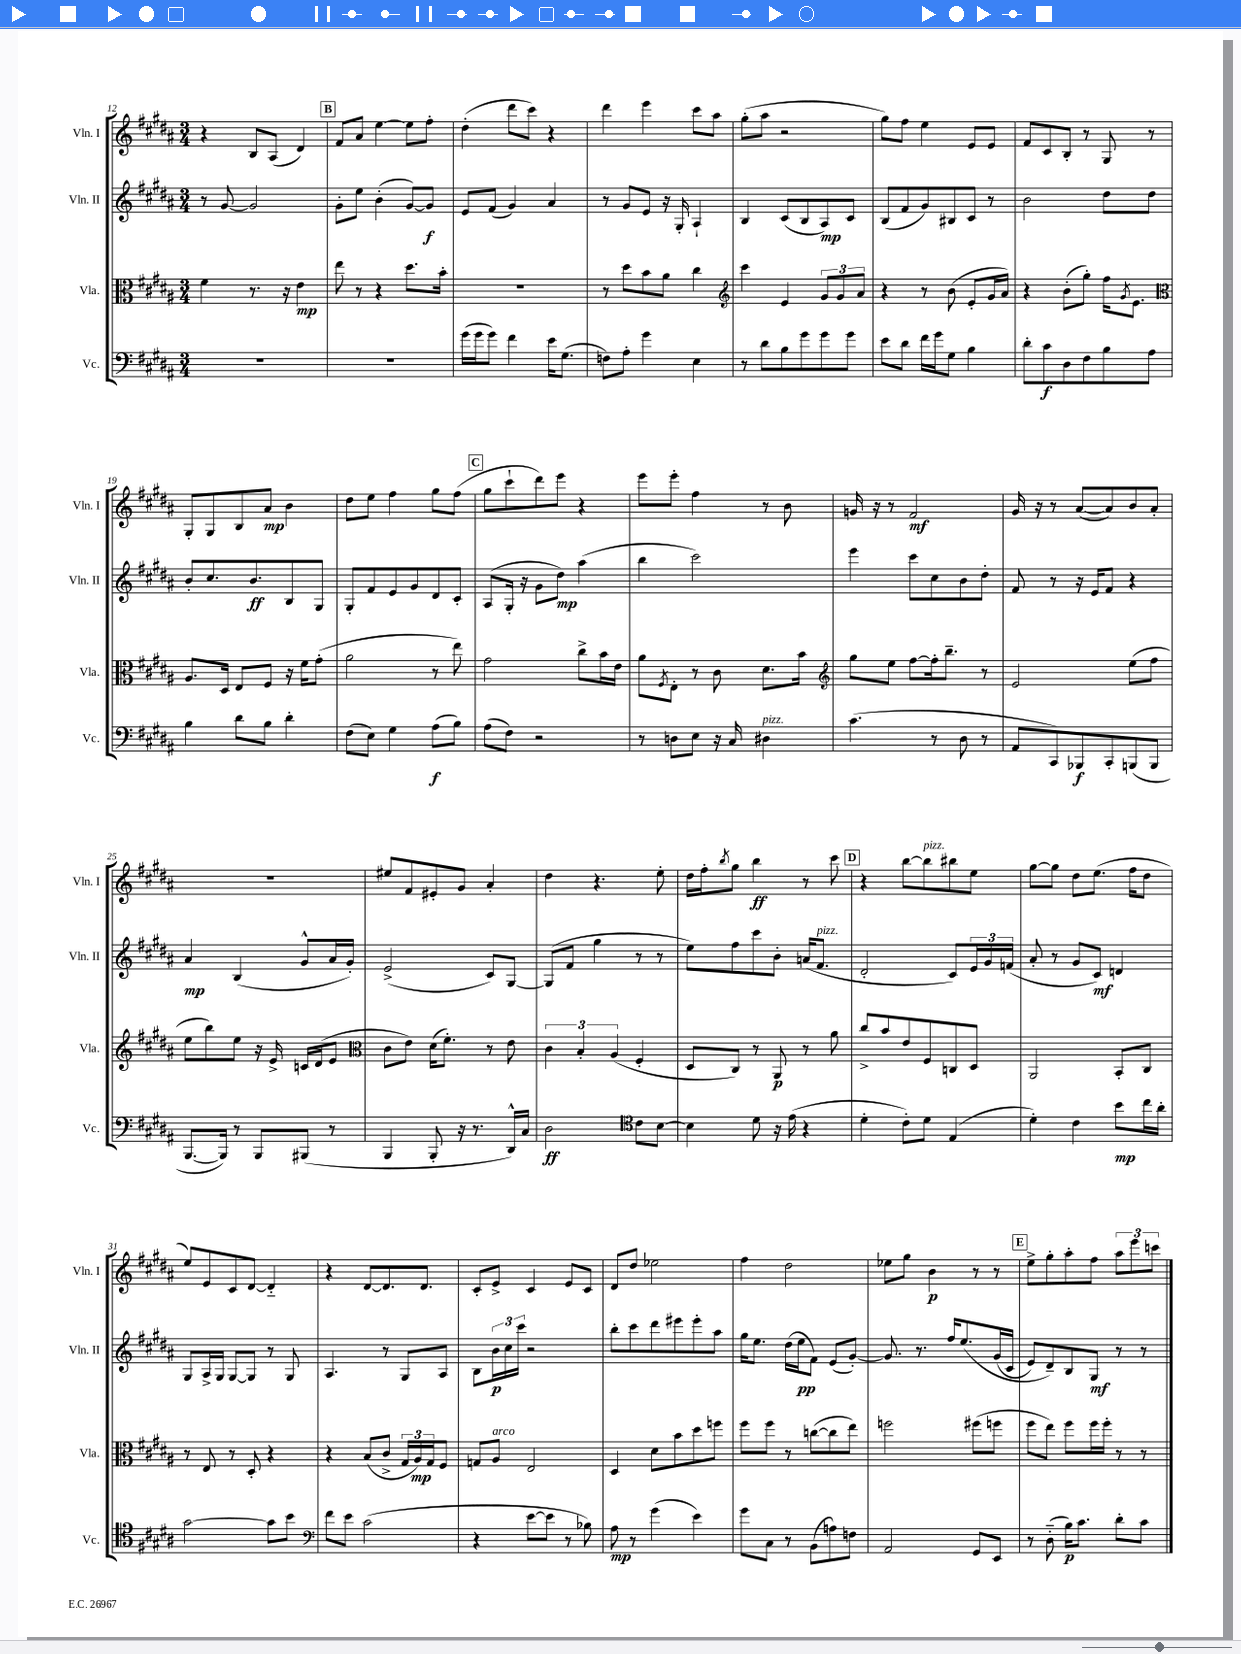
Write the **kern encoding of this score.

**kern	**kern	**kern	**kern
*staff4	*staff3	*staff2	*staff1
*clefF4	*clefC3	*clefG2	*clefG2
*k[f#c#g#d#a#]	*k[f#c#g#d#a#]	*k[f#c#g#d#a#]	*k[f#c#g#d#a#]
*M3/4	*M3/4	*M3/4	*M3/4
2.r	4f#\	8r	4r
.	.	[8g#/	.
.	8.r	2g#/]	8B/L
.	.	.	(8A#/J
.	16r	.	.
.	4e\	.	4d#/)
=	=	=	=
2.r	8ee\	8g#'\L	8f#/L
.	8r	8ee\J	8a#/J
.	4r	(4b'\	[4ee\
.	8.dd#\L	[8g#/L)	8ee\]L
.	.	8g#/]J	8ff#'\J
.	16b'\Jk	.	.
=	=	=	=
(16g#\LL	2.r	8e/L	(4dd#'\
16g#\J	.	.	.
8g#\J)	.	(8f#/J	.
4f#\	.	4g#/)	8ddd#\L
.	.	.	8ccc#\J)
16e\LK	.	4a#/	4r
(8.G#\J	.	.	.
=	=	=	=
8F\L)	8r	8r	4ddd#\
8A#'\J	8dd#\L	8g#/L	.
4g#\	8b\	8e/J	4eee\
.	8a#\J	16r	.
.	.	16G#'/	.
4E\	4cc#\	4A#`/	8ccc#\L
.	.	.	8aa#\J
=	=	=	=
*	*clefG2	*	*
8r	4ccc#\	4B/	(8gg#'\L
8d#\L	.	.	8aa#\J
8B\	4e/	(8c#/L	2r
8g#\	.	8B/	.
8g#\	12g#/L	8A#/)	.
.	12g#/	.	.
8g#\J	.	8c#/J	.
.	12a#/J	.	.
=	=	=	=
8e\L	4r	(8B/L	8gg#\L)
8d#\J	.	8f#/	8ff#\J
16f#\LL	8r	8g#/)	4ee\
16g#\J	.	.	.
8G#\J	(8b\	8B#/	.
4B\	8e'/L	8c#/J	8e/L
.	16g#/L	8r	8e/J
.	16a#/JJ)	.	.
=	=	=	=
8d#'\L	4r	2b\	8f#/L
8c#\	.	.	8c#/
8D#\	(8b'\L	.	8B'/J
8F#\	8gg#'\J)	.	8r
8B\	16ff#\LK	8dd#\L	8G#/
.	8qg#/	.	.
.	8.e\J	.	.
8A#\J	.	8dd#\J	8r
=	=	=	=
*	*clefC3	*	*
4B\	8.A#/L	8b'/L	8G#'/L
.	.	8.cc#/	8G#/
.	16D#/Jk	.	.
8d#\L	8E/L	.	8B/
.	.	8.b/	.
8B\J	8F#/J	.	8a#/J
4d#'\	16r	8B/	4b\
.	16f#\LK	.	.
.	(8g#'\J	8G#/J	.
=	=	=	=
(8F#\L	2a#\	8G#'/L	8dd#\L
8E\J)	.	8f#/	8ee\J
4G#\	.	8e/	4ff#\
.	.	8g#/	.
(8A#\L	8r	8d#/	8gg#\L
8B\J)	8ee\)	8c#'/J	(8ff#\J
=	=	=	=
(8A#\L	2g#\	(8A#/L	8gg#\L
8F#\J)	.	16G#'/Jk	8ccc#`\
.	.	16r	.
2r	.	8g#\L	8ddd#\)
.	.	8dd#\J)	8eee\J
.	8cc#^\L	(4aa#\	4r
.	16b\L	.	.
.	16e\JJ	.	.
=	=	=	=
8r	8a#\L	4bb\	8eee\L
.	8qF#/	.	.
8D\L	8E'\J	.	8eee'\J
8E\J	8r	2ccc#\)	4ff#\
16r	8c#\	.	.
16C#/	.	.	.
4D#\	8.d#\L	.	8r
.	.	.	8b\
.	16b\Jk	.	.
=	=	=	=
*	*clefG2	*	*
(4.c#\	8gg#\L	4eee\	16g/
.	.	.	16r
.	8ee\J	.	8r
.	[8ff#\L	8ccc#\L	2f#/
8r	16ff#'\]k	8cc#\	.
.	8.bb~\J	.	.
8D#\	.	8b\	.
8r	8r	8dd#'\J	.
=	=	=	=
8AA#/L	2e/	8f#/	16g#/
.	.	.	16r
8CC#/)	.	8r	8r
8BBB-/	.	16r	([8a#/L
.	.	16e/LK	.
8CC#'/	.	8f#/J	8a#/])
(8BBB/	(8ee\L	4r	8b/
8BBB/J	8ff#\J	.	8a#'/J
=	=	=	=
[8.BBB/L	8ee\L	4a#/	2.r
.	8bb\)	.	.
16BBB/]Jk)	.	.	.
8r	8ee\J	(4B/	.
8BBB/L	16r	.	.
.	16e^/	.	.
(8BBB#/J	16c/LL	8g#^^/L	.
.	(16d#/J	.	.
8r	8e/J	16a#/L	.
.	.	16g#'/JJ)	.
=	=	=	=
*	*clefC3	*	*
4BBB/	8c#\L	(2e^/	8ee#/L
.	8e\J)	.	8f#/
8BBB'/	(16d#\LK	.	8e#'/
.	8.f#'\J)	.	.
16r	.	.	8g#/J
8.r	.	.	.
.	8r	8c#/L)	4a#'/
16DD#^^/LL)	8e\	[8G#/J	.
16C#/JJ	.	.	.
=	=	=	=
2D#\	6c#\	(8G#/]L	4dd#\
.	.	8f#/J	.
.	6B'/	.	.
.	.	4gg#\	4.r
.	(6A#/	.	.
*clefC4	*	*	*
8c#\L	4F#'/	8r	.
[8B\J	.	8r	8ee'\
=	=	=	=
4B\]	8D#/L	8ee\L)	16dd#\LL
.	.	.	16ff#'\J
.	.	.	8qbb/
.	8C#/J)	8ff#\	8gg#\J
8d#\	8r	8ccc#\	4bb\
16r	8AA#/	8b'\J	.
(16e\	.	.	.
4r	8r	(16a/LK	8r
.	.	8.f#/J	.
.	8a#\	.	8ccc#\
=	=	=	=
4d#'\	8cc#^/L	2d#'/	4r
.	8b/	.	.
8c#'\L)	8e/	.	[8bb\L
8d#\J	8F#/	.	8bb\]
(4E/	8C/	8c#/L)	8bb#\
.	8D#/J	24e/L	8ee\J
.	.	24g#/	.
.	.	(24f/JJ	.
=	=	=	=
4d#'\)	2AA#/	8a#'/	[8gg#\L
.	.	8r	8gg#\]J
4c#\	.	8g#/L	8dd#\L
.	.	8c#/J)	(8.ee\J
8b\L	8BB'/L	4d/	.
.	.	.	16ff#\LK
16cc#\L	8C#/J	.	8dd#\J
16a#'\JJ	.	.	.
=	=	=	=
[2g#\	8r	8G#/L	8ee/L)
.	8E/	16A#^/L	8e/
.	.	16G#/JJ	.
.	8r	[8G#/L	8c#/
.	8D#'/	8G#/]J	[8d#/J
8g#\]L	4r	8r	4d#'~/]
8b\J	.	8G#/	.
=	=	=	=
*clefF4	*	*	*
8f#\L	4r	4.A#/	4r
8e\J	.	.	.
(2c#\	(8B/L	.	[8d#/L
.	8c#^/J	8r	8.d#/]
.	24G#/LL	8G#/L	.
.	24A#/)	.	.
.	.	.	8.d#/J
.	24G#/J	.	.
.	8F#/J	8A#/J	.
=	=	=	=
4r	8G/L	8B\L	8c#'/L
.	8A#/J	24b\L	8e^/J
.	.	24cc#\	.
.	.	24ccc#\JJ	.
[8e\L	2E/	2r	4c#/
8e\]J	.	.	.
8r	.	.	8e/L
8B-\)	.	.	8c#/J
=	=	=	=
8A#\	4D#/	8bb'\L	8d#/L
8r	.	8ccc#\	8dd#/J
(4g#\	8d#\L	8ddd#\	2ee-\
.	8b\	8eee#\	.
4e\)	8dd#\	8eee#'\	.
.	8ff\J	8aa#\J	.
=	=	=	=
8g#\L	8ff#\L	16gg#\LK	4ff#\
.	.	8.ee\J	.
8C#\J	8ff#\J	.	.
8r	8r	(16dd#\LL	2dd#\
.	.	16ee\J	.
(8BB\L	([8cc\L	8f#\J)	.
8A\)	8cc\]	(8e/L	.
8F\J	8ee\J)	[8g#'/J)	.
=	=	=	=
2AA#/	2ff\	8.g#/]	8ee-\L
.	.	.	8gg#\J
.	.	8.r	.
.	.	.	4b\
.	.	16ff#/LK	.
.	.	&(8.ee/	.
8GG#/L	(8ff#\L	.	8r
8EE/J	8ff\J	(16g#/L	8r
.	.	16c#/JJ	.
=	=	=	=
8r	8ff#\L	8e/L)	8ee^\L
(8D#'~\	8ee\J)	8d#~/&)	8gg#'\
16B\LK)	8ff#\L	8B/	8aa#'\
8.c#\J	.	.	.
.	16ff#\L	8G#/J	8ff#\J
.	16ff#'\JJ	.	.
8d#'\L	8r	8r	12aa#\L
.	.	.	12eee\
8c#\J	8r	8r	.
.	.	.	12ccc\J
==	==	==	==
*-	*-	*-	*-
